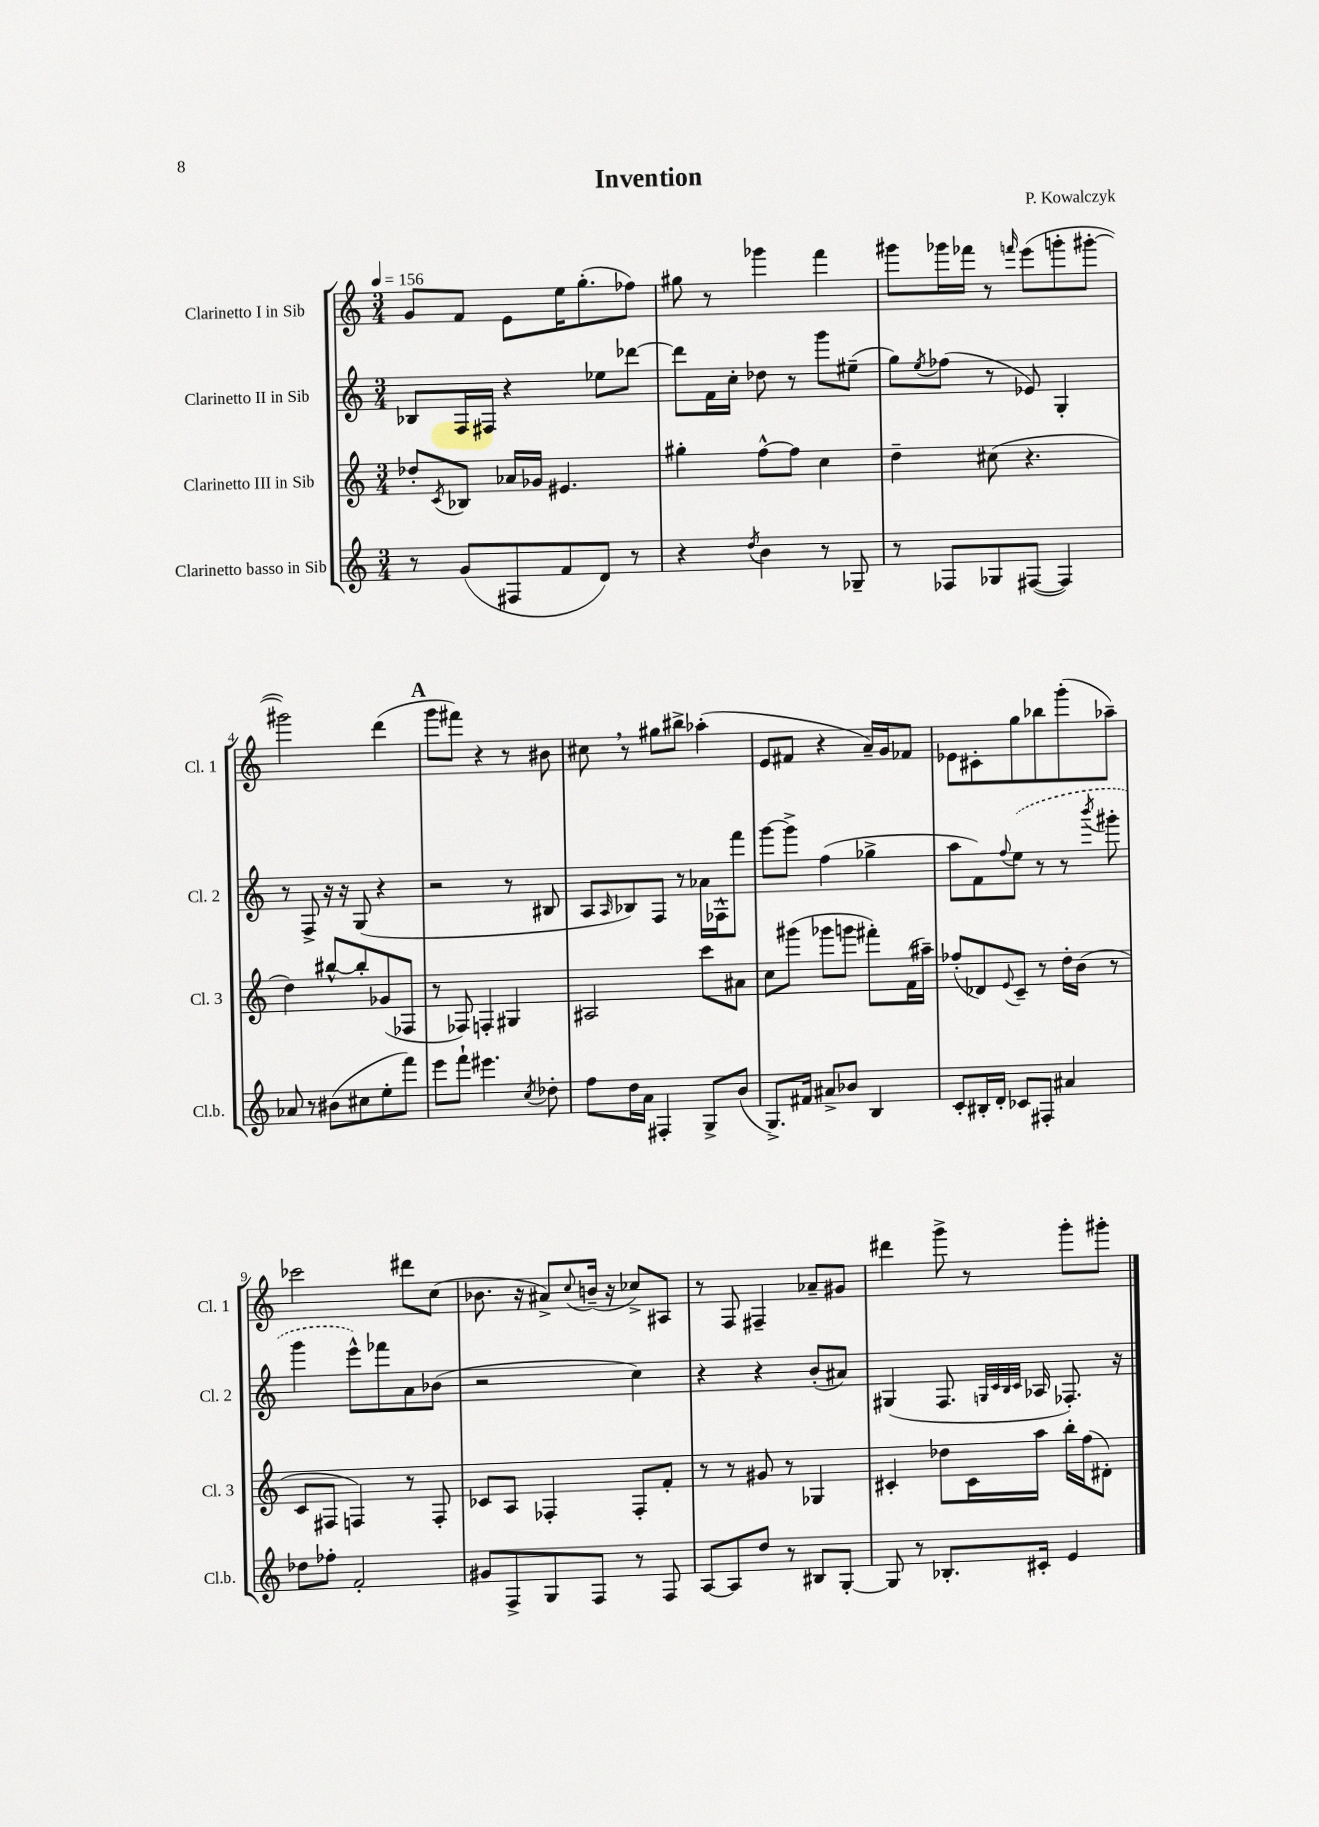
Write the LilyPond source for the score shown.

\header { title = "Invention" composer = "P. Kowalczyk" }
<<
\new StaffGroup <<
\new Staff = "s0" \with { instrumentName = "Clarinetto I in Sib" shortInstrumentName = "Cl. 1" } {
    \clef treble \key c \major \numericTimeSignature \time 3/4 \tempo 4 = 156
    g'8 f'8 e'8 e''16 g''8.-.( fes''8) |
    gis''8 r8 ges'''4 f'''4 |
    gis'''8 ges'''16 fes'''16 r8 \grace { f'''16 } e'''8( g'''8-. gis'''8~-. |
    gis'''2) d'''4( |
    \mark \markup { \bold "A" } g'''8 fis'''8) r4 r8 bis'8 |
    cis''8 \breathe r8 gis''8 bis''8-> aes''4-.( |
    e'8 fis'8 r4 a'16--) g'16 fes'8 |
    ees'8 cis'8-. g''8 bes''8 g'''8-.( aes''8--) |
    ces'''2 dis'''8 c''8( |
    bes'8. r16 ais'8->) \appoggiatura { c''8 } b'16--( r16 ces''8->) ais8 |
    r8 f8 fis4-- aes'8-- gis'8 |
    dis'''4 g'''8-> r8 g'''8-. gis'''8-. \bar "|." |
}
\new Staff = "s1" \with { instrumentName = "Clarinetto II in Sib" shortInstrumentName = "Cl. 2" } {
    \clef treble \key c \major \numericTimeSignature \time 3/4
    bes8 f16 fis16 r4 ees''8 des'''8~ |
    des'''8 f'16 c''16-. des''8 r8 g'''8 eis''8--( |
    g''8) \acciaccatura { e''8 } fes''8( r8 ees'8) g4-. |
    r8 f8-> r16 r16 g8( r4 |
    \mark \markup { \bold "A" } r2 r8 bis8 |
    a8 \grace { a16 } bes8) f8 r8 aes'16 fes16-^ f'''8 |
    g'''8~ g'''8-> f''4( ges''4-> |
    a''8 f'8) \appoggiatura { f''8 } \once \slurDashed e''8( r8 r8 \acciaccatura { b'''8 } gis'''8-. |
    g'''4 e'''8-^) fes'''8 a'8 bes'8( |
    r2 c''4) |
    r4 r4 b'8-.( ais'8) |
    gis4( f8. \grace { g32 c'32 b32 c'32 } aes16 fes8.-.) r16 \bar "|." |
}
\new Staff = "s2" \with { instrumentName = "Clarinetto III in Sib" shortInstrumentName = "Cl. 3" } {
    \clef treble \key c \major \numericTimeSignature \time 3/4
    des''8-. \acciaccatura { c'8 } bes8 aes'16 ges'16 eis'4. |
    gis''4-. f''8~-^ f''8 c''4 |
    d''4-- cis''8( r4. |
    d''4) bis''8~-^ bis''8-. ges'8( fes8 |
    \mark \markup { \bold "A" } r8 fes8) f4-. gis4 |
    ais2 c'''8 ais'8 |
    c''8 gis'''8( ges'''8 g'''8 fis'''8-.) f'16( ais''16--) |
    fes''8-.( des'8) \appoggiatura { e'8 } c'8-- r8 d''16-. b'16( r8 |
    c'8 fis8 f4) r8 f8-. |
    ces'8 a8 fes4-. fes8-. f'8-. |
    r8 r8 gis'8 r8 ges4 |
    cis'4-. des''8 cis'16 a''16 b''16-. f''16( dis'8-.) \bar "|." |
}
\new Staff = "s3" \with { instrumentName = "Clarinetto basso in Sib" shortInstrumentName = "Cl.b." } {
    \clef treble \key c \major \numericTimeSignature \time 3/4
    r8 g'8( fis8 f'8 d'8) r8 |
    r4 \acciaccatura { d''8 } b'4 r8 ges8-- |
    r8 fes8 ges8 fis8~( fis4) |
    aes'8 r8 bis'8( cis''8 e''8-. f'''8) |
    \mark \markup { \bold "A" } e'''8 f'''8-! eis'''4. \acciaccatura { c''8 } des''8-. |
    f''8 d''16 a'16 fis4-. g8-> b'8( |
    g8.->) fis'16 ais'8-> bes'8 b4 |
    c'8-. bis16-. d'16-. ces'8 fis8-. ais'4 |
    des''8 fes''8-. f'2-. |
    gis'8 f8-> g8 f8 r8 f8 |
    a8~ a8 d''8 r8 bis8 g8~-. |
    g8 r8 bes8.-. cis'16-. e'4 \bar "|." |
}
>>
>>
